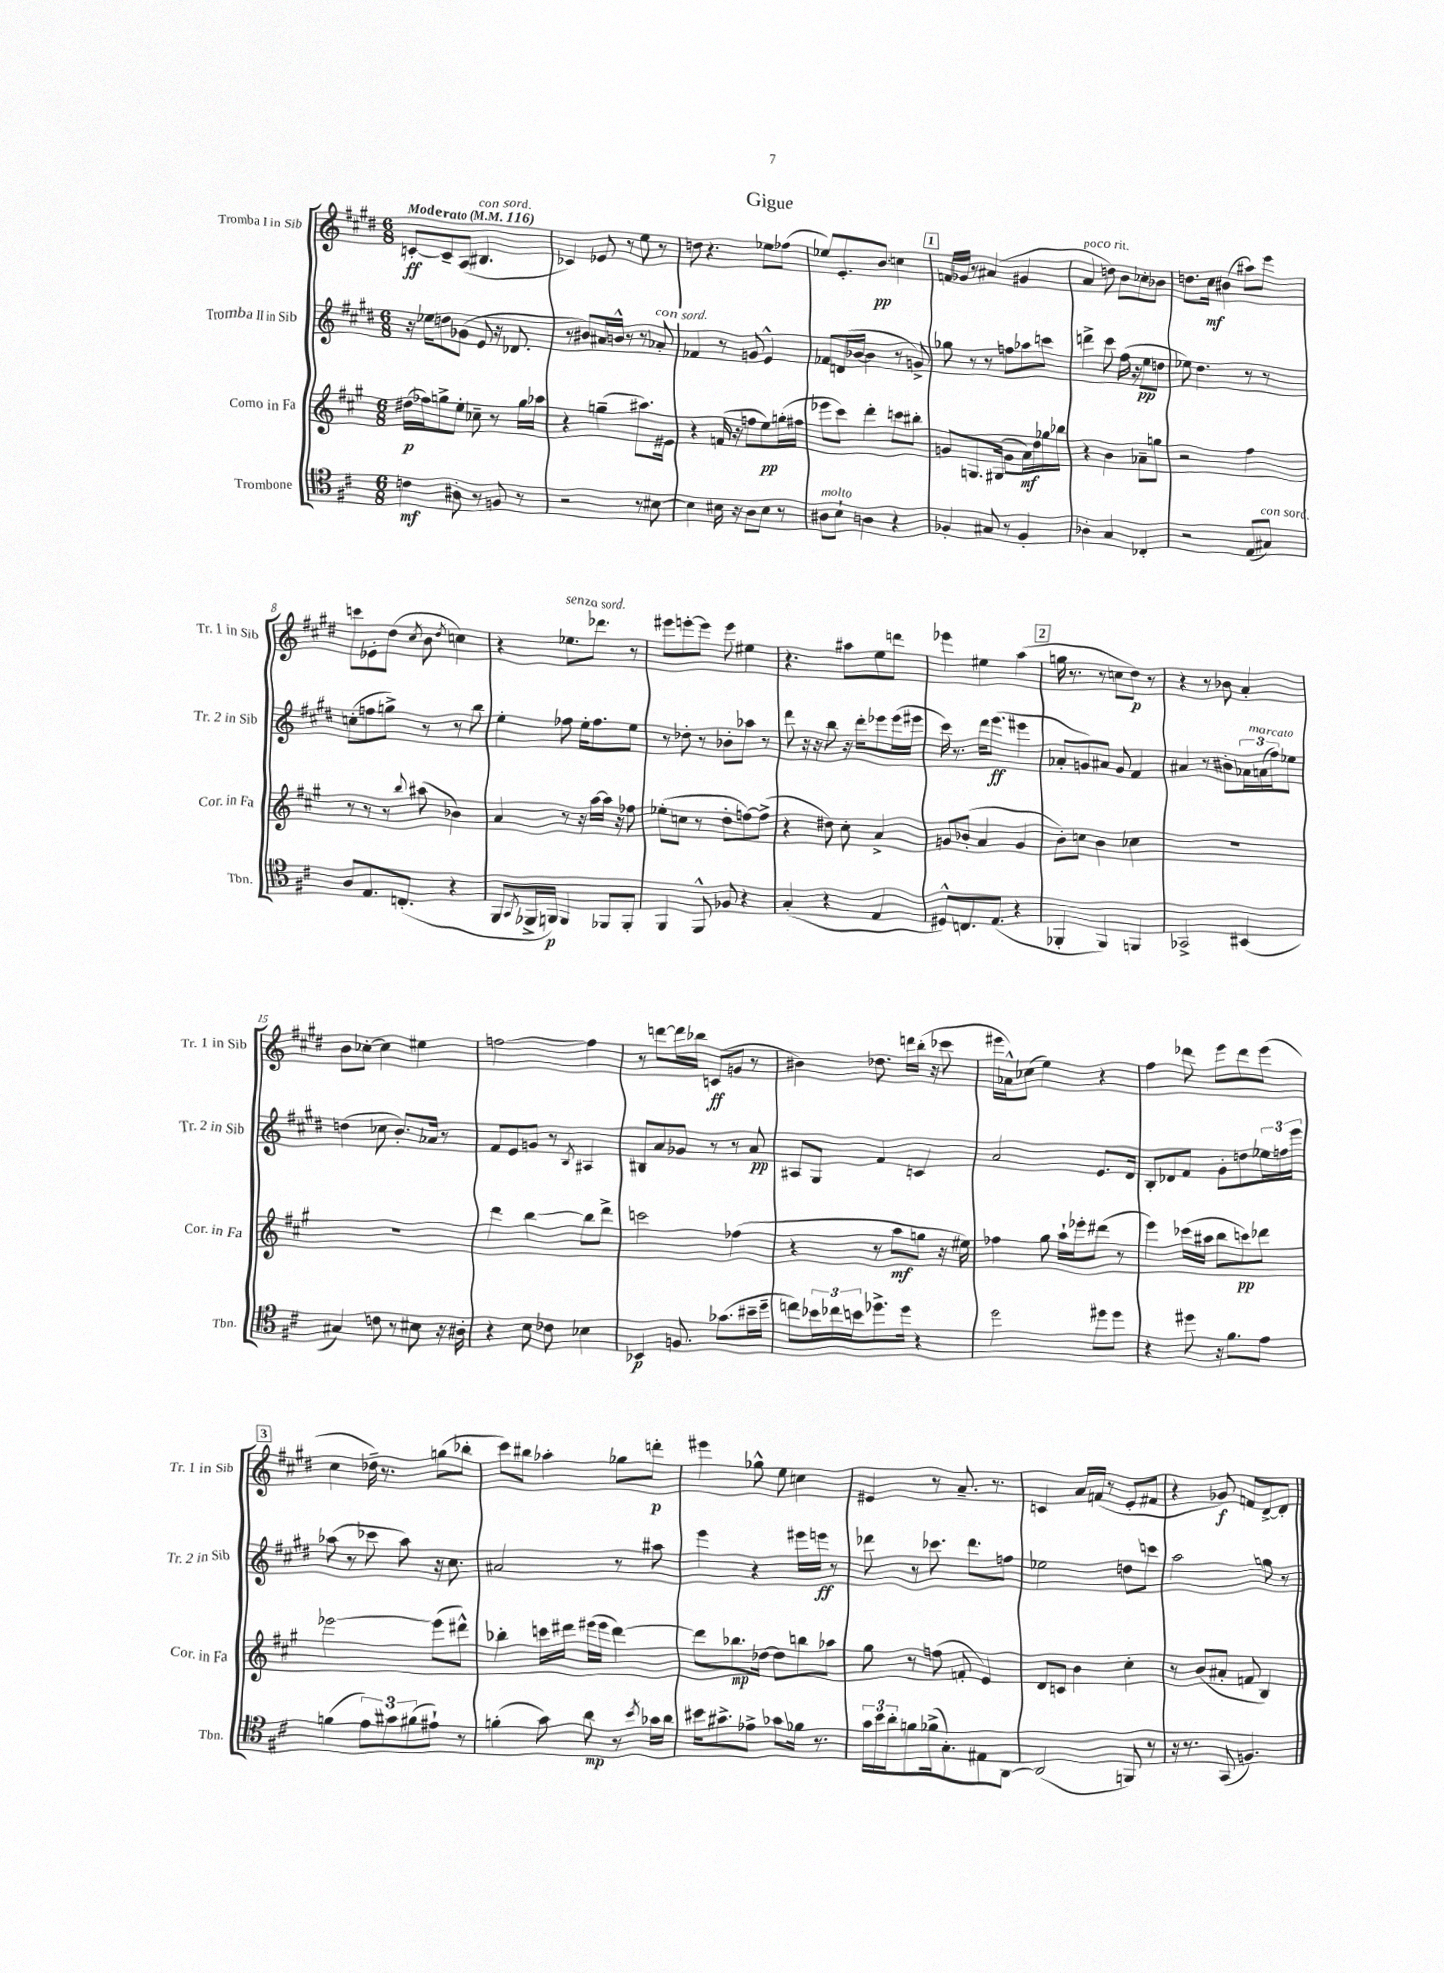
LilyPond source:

\header { title = "Gigue" }
<<
\new StaffGroup <<
\new Staff = "s0" \with { instrumentName = "Tromba I in Sib" shortInstrumentName = "Tr. 1 in Sib" } {
    \clef treble \key e \major \numericTimeSignature \time 6/8 \tempo "Moderato" 4 = 116
    c'8~-.\ff c'8-- a8( bis4.^\markup { \italic "con sord." } |
    ces'4) ees'8 r8 e''8 r8 |
    d''8 r4. ees''8 fes''8( |
    ees''8) e'8.-. b'8.\pp c''4 |
    \mark \markup { \box "1" } f'16 ges'16 r8 ais'4( gis'4 |
    a'4^\markup { \italic "poco rit." } d''8) b'8 ces''8-. bes'8 |
    d''8. cis''16\mf bis'4( ais''8) e'''8 |
    c'''8 ees'8-. dis''8( \acciaccatura { cis''8 } b'8 \acciaccatura { dis''8 } c''4) |
    r4 ees''8.^\markup { \italic "senza sord." } des'''8. r8 |
    eis'''8 e'''8~-. e'''8 e'''8 eis''4 |
    r4. ais''8 e''8 d'''8 |
    ees'''4 eis''4 a''4( |
    \mark \markup { \box "2" } g''16 r8. r8 c''8 dis''8\p) r8 |
    r4 r8 bes'8 a'4-. |
    b'8 ces''8~-. ces''4 eis''4 |
    f''2~ f''4 |
    r8 d'''8~ d'''16 bes''16 c'8\ff( g'8 r8 |
    bis'4) des''8. d'''16 b''16-.( r16 ces'''8 |
    eis'''16 aes'16-^) ces''8( e''4) r4 |
    fis''4 des'''8 e'''8 des'''8 e'''8( |
    \mark \markup { \box "3" } cis''4 des''16--) r8. g''8( bes''8-. |
    cis'''8) bis''8 aes''4-. ges''8 d'''8-.\p |
    eis'''4 ges''8-^ e''8 c''4 |
    eis'4 r8 a'8.-- r8. |
    c'4 a'16 f'16( r8 e'8-. fis'8 |
    r4 ges'8\f) f'8 dis'8~-> dis'8-. \bar "|." |
}
\new Staff = "s1" \with { instrumentName = "Tromba II in Sib" shortInstrumentName = "Tr. 2 in Sib" } {
    \clef treble \key e \major \numericTimeSignature \time 6/8
    r16 ees''16 d''8 ges'8( e'8 r16 des'8. |
    r8 bis'8) ais'16 b'16-^ r8 r8 aes'8-.^\markup { \italic "con sord." } |
    fes'4 r8 g'8 e'4-^ |
    fes'8 d'16( bes'16~ bes'4 r8 g'8->) |
    \mark \markup { \box "1" } ges''8 r8 r8 f''8 aes''8 c'''8 |
    d'''4-> cis'''8 fis''16( r16 e''8\pp d''8 |
    ees''8) dis''4. r8 r8 |
    c''8-.( f''8 g''8->) r8 r8 b''8 |
    e''4-. fes''8 e''16-. fes''8. e''8 |
    r8 des''8-. r8 bes'8-. aes''8 r8 |
    dis'''8 r16 r16 b''8 r16 dis'''16-. ees'''8 ees'''16( eis'''16 |
    cis'''16) r8. dis'''16 e'''8.\ff( eis'''4 |
    \mark \markup { \box "2" } aes'8-. g'8) ais'8 g'8 fis'4 |
    ais'4 r8 bis'8-. \tuplet 3/2 { aes'16 a'16^\markup { \italic "marcato" }( fis''16) } ees''8 |
    d''4( ces''8 b'8.-.) aes'16 r8 |
    fis'8 e'8 g'8 r8 \acciaccatura { b8 } ais4 |
    bis8 a'8 ges'8 r8 r8 a'8\pp |
    ais8 gis8 fis'4 c'4 |
    a'2 e'8. dis'16 |
    b8-. des'8 fis'8 gis'8-. d''8 \tuplet 3/2 { ees''16 f''16 e'''16 } |
    \mark \markup { \box "3" } aes''8( r8 ces'''8 aes''8) r16 cis''8. |
    ais'2 r8 ais''8 |
    e'''4 r4 eis'''16 e'''16\ff r8 |
    des'''8 r8 ces'''8. des'''8. f''8 |
    ees''2 d''8 c'''8 |
    a''2 g''8 r8 \bar "|." |
}
\new Staff = "s2" \with { instrumentName = "Corno in Fa" shortInstrumentName = "Cor. in Fa" } {
    \clef treble \key a \major \numericTimeSignature \time 6/8
    dis''16\p( fes''16) g''8-> e''8-. ces''8-- r8 g''16 aes''16 |
    r4 g''4--( ais''8.) eis'16 |
    r4 f'16( r16 f''8 e''8\pp) g''16-.( fis''16 |
    ees'''8 cis'''8) d'''4-. c'''8 bis''8-. |
    \mark \markup { \box "1" } g'8 g8. gis16( g'8 a'16\mf) d''16 ges''16 bes''16 |
    r4 b'4 aes'8-- g''8 |
    r2 fis''4 |
    r8 r8 r8 \appoggiatura { b''8 } ais''8( bes'4) |
    a'4 r8 r16 a''16~ a''16 r16 fes''8 |
    ees''8-.( c''8 r8 d''8-. f''8~) f''8->( |
    r4 dis''8) cis''8-. a'4-> |
    g'8 bes'8-.( a'4 g'4 |
    \mark \markup { \box "2" } b'8-.) c''8 b'4 ces''4 |
    R2. |
    R2. |
    d'''4 b''4~ b''8 d'''8-> |
    c'''2 fes''4( |
    r4 r8 a''8\mf g''8 r16 eis''16) |
    fes''4 gis''8 a''16-! ees'''16-. dis'''8( r8 |
    e'''4) ces'''16( ais''16 b''8 c'''8\pp) des'''8 |
    \mark \markup { \box "3" } ees'''2~ ees'''8( dis'''8-^) |
    bes''4-. c'''16 dis'''16 eis'''16( eis'''16 dis'''4~) |
    dis'''8 bes''8.\mp des''16~ des''8 b''8 aes''8 |
    gis''8 r8 f''8( f'8-. e'4) |
    d'8 c'8 b'4 cis''4-. |
    r8 b'8( ais'8-. f'8 b4) \bar "|." |
}
\new Staff = "s3" \with { instrumentName = "Trombone" shortInstrumentName = "Tbn." } {
    \clef tenor \key d \major \numericTimeSignature \time 6/8
    c'4\mf ais8-. r8 f8 r8 |
    r2 r8 bis8~ |
    bis4 bis16 r16 a8 bis8 r8 |
    ais8^\markup { \italic "molto" } b8-! a4 r4 |
    \mark \markup { \box "1" } fes4-. gis8 r8 fes4-. |
    aes4-. g4 ces4-. |
    r2 e8( gis8^\markup { \italic "con sord." }) |
    a8 e8. c8.-.( r4 |
    fis,8 \acciaccatura { g,8 } fes,16-> f,16\p) f,4 fes,8 fes,8-. |
    fis,4 fis,8-^ fes8 r4 |
    g4-.( r4 e4 |
    dis8-^) c8. e8.( r4 |
    \mark \markup { \box "2" } fes,4-. fes,4) f,4 |
    ges,2-> bis,4( |
    gis4) c'8 r8 bis8 r16 ais16-. |
    r4 b8 ces'8 bes4 |
    bes,4\p f8. ges'8.( bis'16-- d''16-- |
    c''8) \tuplet 3/2 { bes'16 ces''16 b'16 } des''8.-> des''16 r4 |
    d''2 dis''8 dis''8 |
    r4 dis''8 r16 fis'8. e'8 |
    \mark \markup { \box "3" } f'4( \tuplet 3/2 { e'8) gis'8 fis'8( } eis'8-!) r8 |
    f'4-.( g'8) a'8\mp r8 \acciaccatura { b'8 } ges'16 a'16 |
    bis'16 gis'8.-> ees'8-> ges'8 fes'16 r8. |
    \tuplet 3/2 { g'16 b'16 a'16-. } f'8 fes'16->( g8.-.) eis8 a,8~ |
    a,2( f,8) r8 |
    r16 r8. g,8( f4.) \bar "|." |
}
>>
>>
